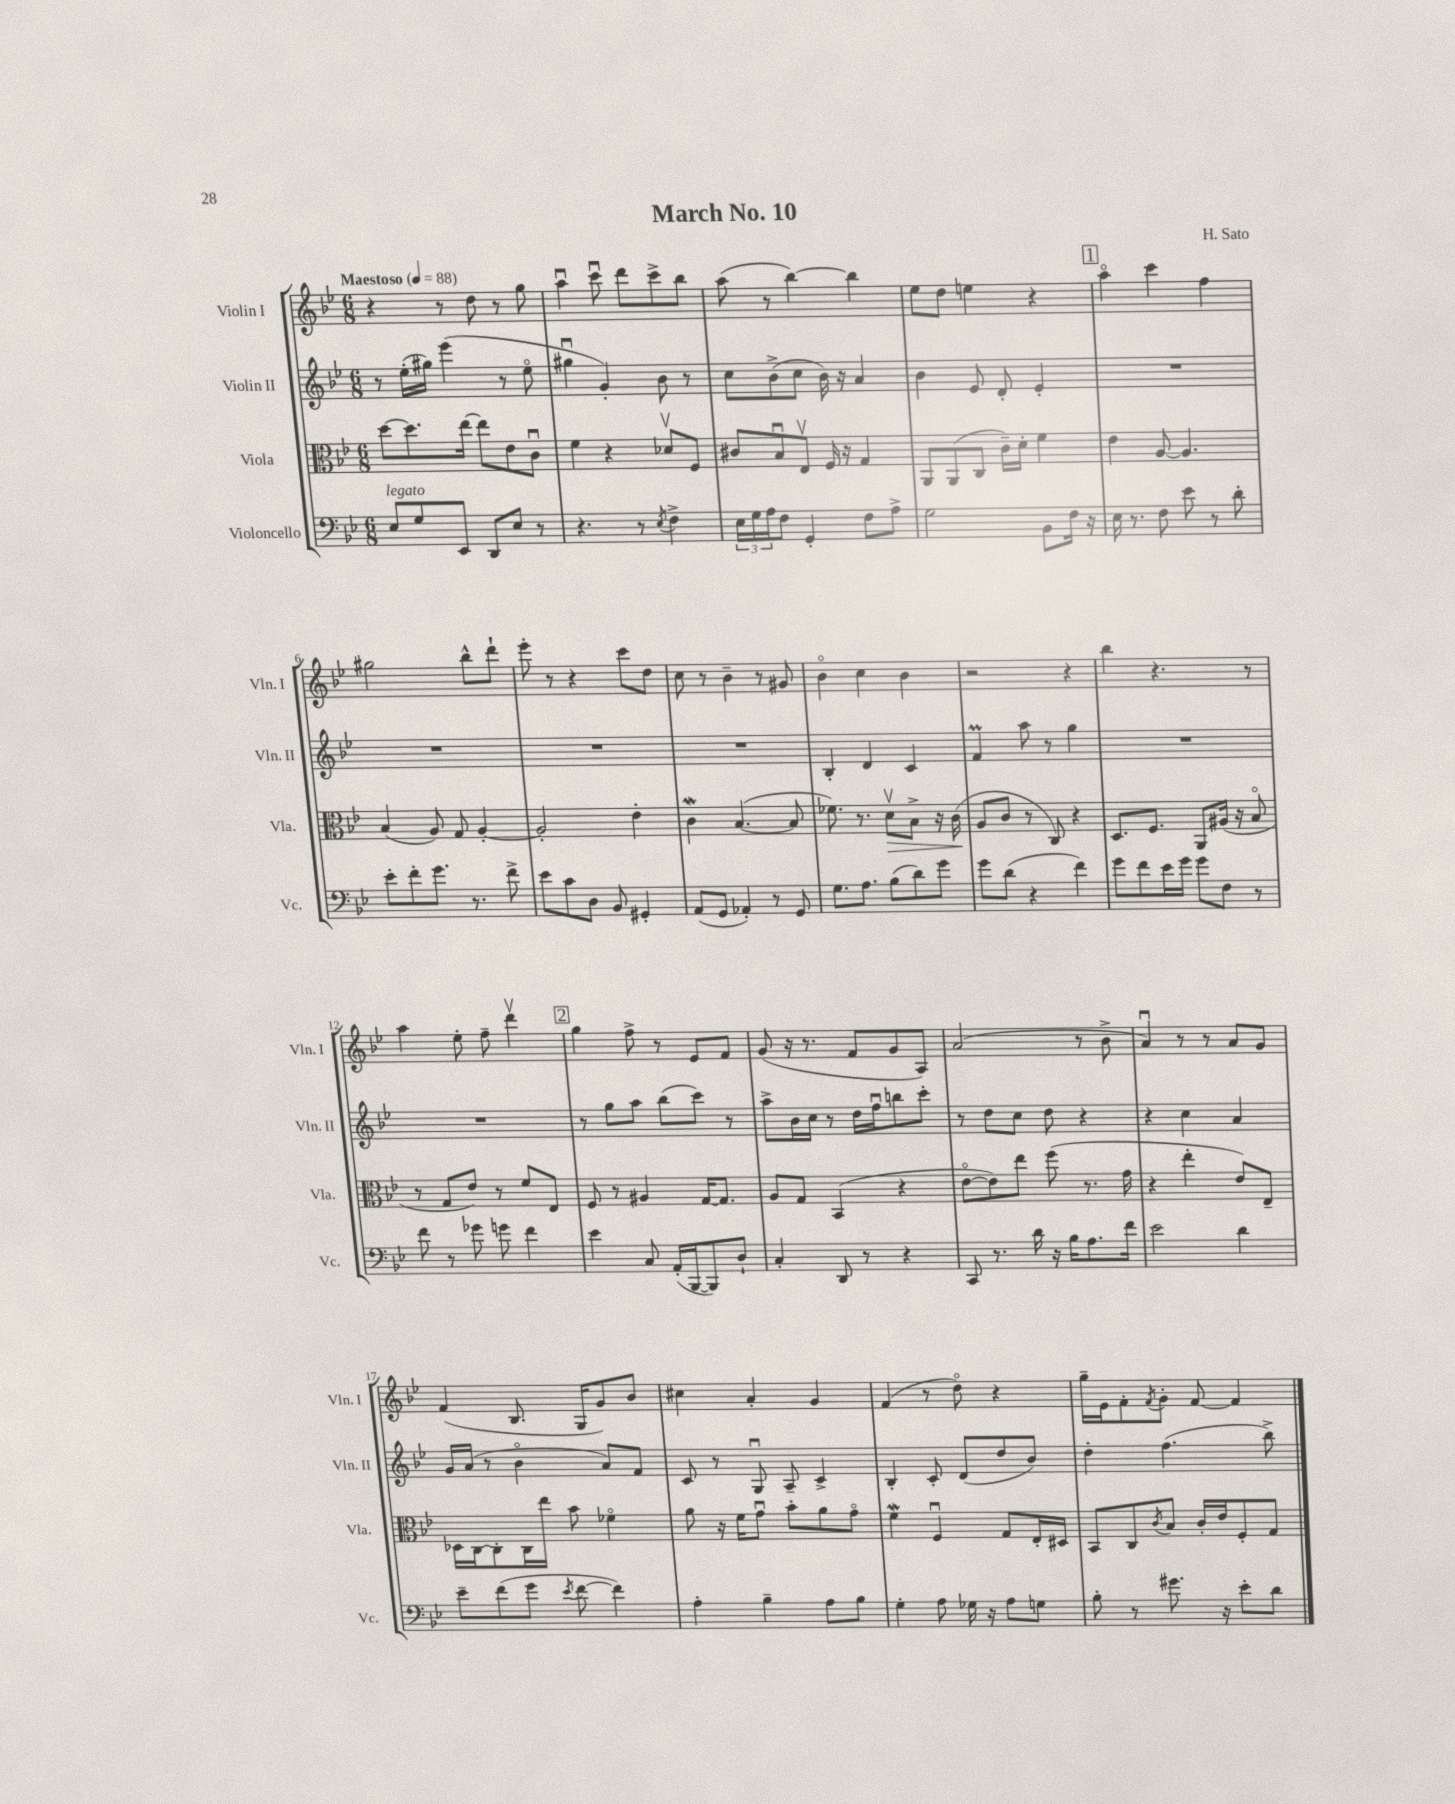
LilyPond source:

\header { title = "March No. 10" composer = "H. Sato" }
<<
\new StaffGroup <<
\new Staff = "s0" \with { instrumentName = "Violin I" shortInstrumentName = "Vln. I" } {
    \clef treble \key bes \major \numericTimeSignature \time 6/8 \tempo "Maestoso" 4 = 88
    r4 r8 d''8 r8 g''8 |
    a''4\downbow c'''8\downbow d'''8 c'''8-> bes''8 |
    a''8( r8 bes''4~) bes''4 |
    ees''8 d''8 e''4 r4 |
    \mark \markup { \box "1" } a''4\flageolet c'''4 f''4 |
    gis''2 bes''8-^ d'''8-! |
    ees'''8-. r8 r4 c'''8 d''8 |
    c''8 r8 bes'4-- r8 gis'8 |
    bes'4\flageolet c''4 bes'4 |
    r2 r4 |
    bes''4 r4. r8 |
    a''4 ees''8-. f''8-- d'''4\upbow |
    \mark \markup { \box "2" } g''4 f''8-> r8 ees'8 f'8 |
    g'8( r16 r8. f'8 g'8 a8) |
    a'2( r8 bes'8-> |
    a'4\downbow) r8 r8 a'8 g'8 |
    f'4( bes8. g16 g'8) bes'8 |
    cis''4 a'4-. g'4 |
    f'4( r8 d''8\flageolet) r4 |
    g''16-- ees'16 f'8-. \acciaccatura { f'8 } g'8-. f'8~ f'4 \bar "|." |
}
\new Staff = "s1" \with { instrumentName = "Violin II" shortInstrumentName = "Vln. II" } {
    \clef treble \key bes \major \numericTimeSignature \time 6/8
    r8 ees''16-.( gis''16) ees'''4( r8 ees''8\flageolet |
    gis''4\downbow g'4-.) bes'8 r8 |
    c''8 bes'8->( c''8 bes'16) r16 a'4 |
    bes'4 ees'8 d'8-. ees'4-. |
    \mark \markup { \box "1" } R2. |
    R2. |
    R2. |
    R2. |
    bes4-. d'4 c'4 |
    f'4\prall a''8 r8 g''4 |
    R2. |
    R2. |
    \mark \markup { \box "2" } r8 g''8 a''8 bes''8( c'''8) r8 |
    a''8-> bes'16 c''16 r8 d''16 f''16\downbow b''8 c'''8-. |
    r8 d''8 c''8 d''8 r4 |
    r4 c''4 a'4 |
    g'16 a'16( r8 bes'4\flageolet a'8) f'8 |
    c'8 r8 g8\downbow a8-- c'4-> |
    bes4-. c'8-. d'8( d''8 bes'8) |
    d''4-. f''4.( bes''8->) \bar "|." |
}
\new Staff = "s2" \with { instrumentName = "Viola" shortInstrumentName = "Vla." } {
    \clef alto \key bes \major \numericTimeSignature \time 6/8
    d''8~ d''8. ees''16~ ees''8 ees'8 c'8\downbow |
    f'4 r4 des'8\upbow f8 |
    cis'8 bes8\downbow ees8\upbow f16 r16 g4 |
    a,8 a,8( c8 c'16--) d'16-. f'4 |
    \mark \markup { \box "1" } ees'4 a8~ a4. |
    bes4( a8) g8 a4~-. |
    a2-. ees'4-. |
    c'4\mordent bes4.~( bes8 |
    fes'8.) r8. d'8\upbow\> bes8-> r16 c'16\!( |
    a8 c'8 r8 c8) r4 |
    d8. f8. a,8 ais16( r16 bes8\flageolet |
    r8 g8 ees'8) r8 f'8 ees8 |
    \mark \markup { \box "2" } f8 r8 ais4 g16~ g8. |
    a8 g8 bes,4( r4 |
    ees'8~\flageolet ees'8) ees''8 f''8( r8. g'16 |
    r4 ees''4-. ees'8) ees8-- |
    des16 c16~ c8-. c16 ees''16 bes'8 fes'4\flageolet |
    a'8 r16 f'16 g'8\downbow bes'8-. a'8 g'8\flageolet |
    f'4\mordent f4\downbow g8 ees16-. dis16 |
    bes,8 c8 \acciaccatura { c'8 } bes8 c'16-. ees'16 f8-. g8 \bar "|." |
}
\new Staff = "s3" \with { instrumentName = "Violoncello" shortInstrumentName = "Vc." } {
    \clef bass \key bes \major \numericTimeSignature \time 6/8
    ees8^\markup { \italic "legato" } g8 ees,8 d,8 ees8 r8 |
    r4. r8 \acciaccatura { ees8 } f4-> |
    \tuplet 3/2 { ees16 g16 a16 } f8 g,4-. f8 a8-> |
    g2 bes,8 f16 r16 |
    \mark \markup { \box "1" } ees16 r8. f8 ees'8 r8 d'8-. |
    ees'8-. f'8-. g'8. r8. f'8-> |
    ees'8 c'8 d8 bes,8 gis,4-. |
    a,8( g,8 aes,4-.) r8 g,8 |
    g8. a8. bes8( d'8) g'8 |
    g'8 d'8( r4 f'4) |
    g'8 f'8 ees'16 g'16 g'8 f8 r8 |
    f'8 r8 ges'8 g'8 f'4 |
    \mark \markup { \box "2" } ees'4 c8 a,16-.( bes,,16~ bes,,8) d8-! |
    c4-. d,8 r8 r4 |
    c,8 r8. d'16 r16 bes16 a8. f'16 |
    ees'2 d'4 |
    ees'8-- f'8( g'8 \acciaccatura { ees'8 } f'8~ f'4) |
    a4-. bes4-- a8 bes8 |
    g4-. a8 ges16 r16 a8 g8 |
    bes8-. r8 gis'8. r16 ees'8-. d'8 \bar "|." |
}
>>
>>
